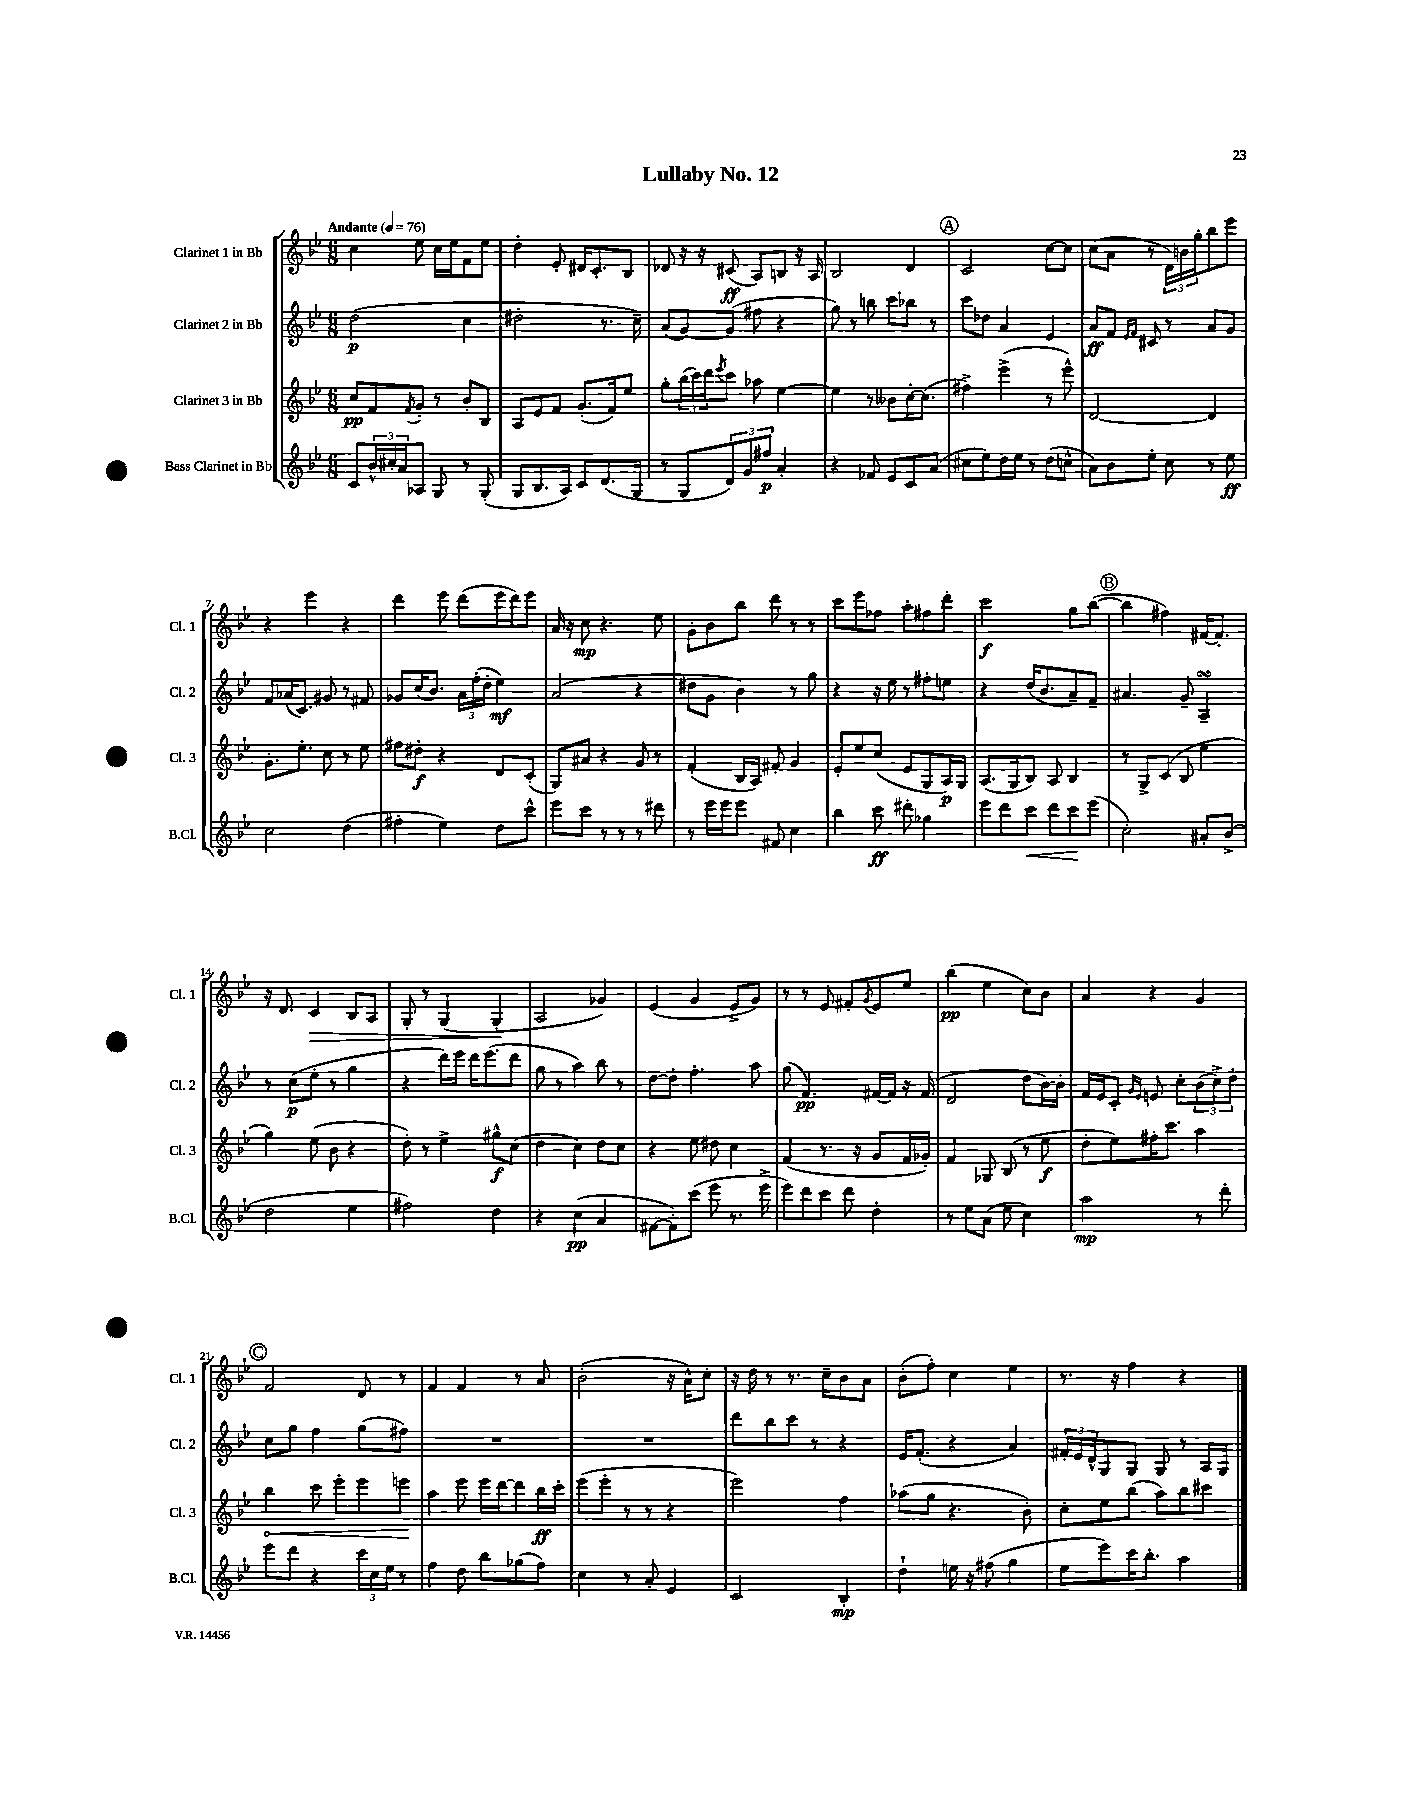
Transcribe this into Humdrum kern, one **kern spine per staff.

**kern	**dynam	**kern	**dynam	**kern	**dynam	**kern	**dynam
*part4	*part4	*part3	*part3	*part2	*part2	*part1	*part1
*staff4	*staff4	*staff3	*staff3	*staff2	*staff2	*staff1	*staff1
*I"Bass Clarinet in Bb	*	*I"Clarinet 3 in Bb	*	*I"Clarinet 2 in Bb	*	*I"Clarinet 1 in Bb	*
*I'B.Cl.	*	*I'Cl. 3	*	*I'Cl. 2	*	*I'Cl. 1	*
*clefG2	*	*clefG2	*	*clefG2	*	*clefG2	*
*k[b-e-]	*	*k[b-e-]	*	*k[b-e-]	*	*k[b-e-]	*
*M6/8	*	*M6/8	*	*M6/8	*	*M6/8	*
*MM76	*	*MM76	*	*MM76	*	*MM76	*
=1	=1	=1	=1	=1	=1	=1	=1
!	!	!	!	!	!	!LO:TX:a:B:t=Andante	!
8c/L	.	8cc/L	pp	(2dd\	p	4cc\	.
24b-^^/L	.	8f/	.	.	.	.	.
24cc#X'/	.	.	.	.	.	.	.
24a/J	.	.	.	.	.	.	.
.	.	8qf/	.	.	.	.	.
8A-X/J	.	8g'/J	.	.	.	8ee-\	.
8G/	.	8r	.	.	.	16cc\LL	.
.	.	.	.	.	.	16ee-\J	.
8r	.	8b-'/L	.	4cc\	.	8f\	.
(8G'/	.	8B-/J	.	.	.	8ee-\J	.
=2	=2	=2	=2	=2	=2	=2	=2
8G/L	.	8A/L	.	2dd#X'\	.	4dd'\	.
8.B-/	.	8e-/	.	.	.	.	.
.	.	8f/J	.	.	.	8e-'/	.
16A/Jk)	.	.	.	.	.	.	.
8c/L	.	(8.g'/L	.	.	.	16d#X/KL	.
.	.	.	.	.	.	8.c'/	.
(8.d/	.	.	.	8.r	.	.	.
.	.	16f/k)	.	.	.	.	.
.	.	8ee-/J	.	.	.	8B-/J	.
16G/Jk	.	.	.	16cc~\)	.	.	.
=3	=3	=3	=3	=3	=3	=3	=3
8r	.	8gg'\L	.	(8a/L	.	8d-X/	.
8G/L	.	(24bb-\L	.	[8g/)	.	16r	.
.	.	24ccc\)	.	.	.	.	.
.	.	.	.	.	.	16r	.
.	.	24ddd\J	.	.	.	.	.
.	.	8qeee-/	.	.	.	.	.
12d/)	.	8ccc\J	.	(8g/J]	.	(8c#X/	ff
12g/	.	.	.	.	.	.	.
.	.	8aa-X\	.	8ff#X\	.	8A/L)	.
12ff#X/J	p	.	.	.	.	.	.
4a'/	.	[4ee-\	.	4r	.	8Bn/J	.
.	.	.	.	.	.	16r	.
.	.	.	.	.	.	16A/	.
=4	=4	=4	=4	=4	=4	=4	=4
4r	.	4ee-\]	.	8gg\)	.	2B-/	.
.	.	.	.	8r	.	.	.
8f-X/	.	8r	.	8bbn\	.	.	.
8e-/L	.	8b--X\L	.	8ccc\L	.	.	.
8c/	.	[16cc'\K	.	8bb-X\J	.	4d/	.
.	.	(8.cc\J]	.	.	.	.	.
(8a/J	.	.	.	8r	.	.	.
!!LO:REH:place=s1:t=A
=5	=5	=5	=5	=5	=5	=5	=5
8cc#X\L	.	4ff#X^\)	.	8ccc\L	.	2c/	.
8ee-\)	.	.	.	8dd-X\J	.	.	.
16dd\L	.	(4eee-^\	.	4a/	.	.	.
16ee-\JJ	.	.	.	.	.	.	.
8r	.	.	.	.	.	.	.
(8dd\L	.	8r	.	4e-/	.	[8cc\L	.
8ccn^^\J	.	8eee-^^\)	.	.	.	8cc\J]	.
=6	=6	=6	=6	=6	=6	=6	=6
8a\L)	.	[2d/	.	8a/L	ff	(8cc\L	.
8b-\	.	.	.	8f/J	.	8a\J	.
.	.	.	.	16qqe-/LL	.	.	.
.	.	.	.	16qqf/JJ	.	.	.
8ee-'\J	.	.	.	8c#X/	.	8r	.
8cc\	.	.	.	8r	.	24d\LL)	.
.	.	.	.	.	.	24bn\	.
.	.	.	.	.	.	24gg'\J	.
8r	.	4d/]	.	8a/L	.	8bb-\	.
8ee-\	ff	.	.	8g/J	.	8eee-\J	.
!!LO:LB:g=z
=7	=7	=7	=7	=7	=7	=7	=7
2cc\	.	8.g'\L	.	8f/L	.	4r	.
.	.	.	.	(16a-X/K	.	.	.
.	.	8.ee-'\J	.	8.c/J)	.	.	.
.	.	.	.	.	.	4eee-\	.
.	.	8cc\	.	8g#X/	.	.	.
(4dd\	.	8r	.	8r	.	4r	.
.	.	8ee-\	.	8f#X/	.	.	.
=8	=8	=8	=8	=8	=8	=8	=8
4ff#X'\	.	8ff#X\L	.	8g-X/L	.	4ddd\	.
.	.	8dd#X'\J	f	(16cc/K	.	.	.
.	.	.	.	8.b-/J)	.	.	.
4ee-\)	.	4r	.	.	.	8eee-\	.
.	.	.	.	24a\LL	.	(8ddd\L	.
.	.	.	.	(24ff'\	.	.	.
.	.	.	.	24dd'\JJ	.	.	.
8dd\L	.	8d/L	.	4ee-\)	mf	16eee-\L	.
.	.	.	.	.	.	16ddd\J)	.
8ccc^^\J	.	(8c'/J	.	.	.	8eee-\J	.
=9	=9	=9	=9	=9	=9	=9	=9
8eee-\L	.	8G/L)	.	(2a/	.	16a/	.
.	.	.	.	.	.	16r	.
8ccc\J	.	8a#X/J	.	.	.	8cc\	mp
8r	.	4r	.	.	.	4.r	.
8r	.	.	.	.	.	.	.
8r	.	8g/	.	4r	.	.	.
8ddd#X\	.	8r	.	.	.	8ee-\	.
=10	=10	=10	=10	=10	=10	=10	=10
8r	.	(4f'/	.	8dd#X\L	.	8g'\L	.
16eee-\LL	.	.	.	8g\J	.	8b-\	.
16eee-\J	.	.	.	.	.	.	.
8eee-\J	.	16B-/LL	.	4b-\)	.	8bb-\J	.
.	.	16A/JJ)	.	.	.	.	.
8f#X/	.	8f#X'/	.	.	.	8ddd\	.
4cc\	.	4g/	.	8r	.	8r	.
.	.	.	.	8gg\	.	8r	.
=11	=11	=11	=11	=11	=11	=11	=11
4bb-\	.	8e-'/L	.	4r	.	8ccc\L	.
.	.	8ee-/	.	.	.	8eee-\	.
8ccc\	ff	(8cc/J	.	16r	.	8ff-X\J	.
.	.	.	.	16ee-\	.	.	.
8ddd#X'\	.	8e-/L	.	8r	.	8aa'\L	.
4gg-X\	.	8G/	.	8ff#X'\L	.	8ff#X\	.
.	.	16A/L)	p	8een\J	.	8ddd'\J	.
.	.	16G/JJ	.	.	.	.	.
=12	=12	=12	=12	=12	=12	=12	=12
8eee-\L	.	(8.A/L	.	4r	.	2ccc\	f
8ddd\	.	.	.	.	.	.	.
.	.	16G/k	.	.	.	.	.
!	!LO:HP:b	!	!	!	!	!	!
8ccc\J	<	8B-/J)	.	(16dd/KL	.	.	.
.	.	.	.	8.b-/	.	.	.
8ddd\L	.	8A/	.	.	.	.	.
8ccc\	.	4B-/	.	8a~/)	.	8gg\L	.
(8eee-\J	[	.	.	8f~/J	.	([8bb-\J	.
!!LO:REH:place=s1:t=B
=13	=13	=13	=13	=13	=13	=13	=13
2cc'\)	.	8r	.	4.a#X/	.	4bb-\]	.
.	.	8G^/L	.	.	.	.	.
.	.	(8c/J	.	.	.	4ff#X\)	.
.	.	8B-/	.	8g~/	.	.	.
8a#X'/L	.	4ee-\	.	4AsSsS~/	.	[16f#X/KL	.
.	.	.	.	.	.	8.f#'/J]	.
(8b-^/J	.	.	.	.	.	.	.
!!LO:LB:g=z
=14	=14	=14	=14	=14	=14	=14	=14
2dd\	.	4gg\)	.	8r	.	16r	.
.	.	.	.	.	.	8.d/	.
.	.	.	.	(8cc\L	p	.	.
!	!	!	!	!	!	!	!LO:HP:b
.	.	(8ee-\	.	8ee-'\J	.	4c/	>
.	.	8b-\	.	8r	.	.	.
4ee-\	.	4r	.	4gg\	.	8B-/L	.
.	.	.	.	.	.	8A/J	.
=15	=15	=15	=15	=15	=15	=15	=15
2ff#X\)	.	8dd'\)	.	4r	.	8G'/	.
.	.	8r	.	.	.	8r	.
.	.	4ee-^\	.	16ddd\LL)	.	(4G/	.
.	.	.	.	16eee-\JJ	.	.	.
.	.	.	.	16ddd\KL	.	.	.
.	.	.	.	(8.eee-\	.	.	.
4dd\	.	8gg#X^^\L	f	.	.	4G'/	.
.	.	(8cc\J	.	8ddd\J	.	.	.
.	.	.	.	.	.	.	]
=16	=16	=16	=16	=16	=16	=16	=16
4r	.	4dd\	.	8gg\	.	2A/	.
.	.	.	.	8r	.	.	.
(4cc\	pp	4cc\)	.	4aa\)	.	.	.
4a/	.	8dd\L	.	8bb-\	.	4g-X/)	.
.	.	8cc\J	.	8r	.	.	.
=17	=17	=17	=17	=17	=17	=17	=17
[8f#X\L	.	4r	.	[8dd\L	.	(4e-/	.
8f#'\])	.	.	.	8dd'\J]	.	.	.
(8ccc\J	.	8ee-\	.	4.ff'\	.	4g/	.
8eee-\	.	8dd#X\	.	.	.	.	.
8.r	.	4cc\	.	.	.	8e-^/L	.
.	.	.	.	8aa\	.	8g/J)	.
16eee-^\	.	.	.	.	.	.	.
=18	=18	=18	=18	=18	=18	=18	=18
8eee-\L)	.	(4f/	.	(8gg\	.	8r	.
8ddd\	.	.	.	4.f/)	pp	8r	.
8ccc\J	.	8.r	.	.	.	8e-/	.
8ddd\	.	.	.	.	.	8f#X'/L	.
.	.	16r	.	.	.	.	.
.	.	.	.	.	.	8qg/	.
4dd'\	.	8g/L	.	[16f#X/LL	.	8e-/	.
.	.	.	.	16f#/JJ]	.	.	.
.	.	16f/L	.	16r	.	8ee-/J	.
.	.	16g-X'/JJ)	.	(16f#/	.	.	.
=19	=19	=19	=19	=19	=19	=19	=19
8r	.	4f/	.	2d/	.	(4bb-\	pp
8ee-\L	.	.	.	.	.	.	.
(8a\J	.	8G-X/	.	.	.	4ee-\	.
8ee-\	.	(8B-/	.	.	.	.	.
4cc\)	.	8r	.	8dd\L	.	8cc\L)	.
.	.	8ee-\	f	[16b-\L)	.	8b-\J	.
.	.	.	.	16b-'\JJ]	.	.	.
=20	=20	=20	=20	=20	=20	=20	=20
2aa\	mp	8dd'\L	.	16f/LL	.	4a/	.
.	.	.	.	16e-/J	.	.	.
.	.	8ee-\)	.	8c'/J	.	.	.
.	.	.	.	16qqg/LL	.	.	.
.	.	.	.	16qqe-/JJ	.	.	.
.	.	16ff#X'\K	.	8en/	.	4r	.
.	.	8.ccc\J	.	.	.	.	.
.	.	.	.	8cc'\L	.	.	.
8r	.	4aa\	.	(12b-\	.	4g/	.
.	.	.	.	12cc^\)	.	.	.
8ddd'\	.	.	.	.	.	.	.
.	.	.	.	12dd'\J	.	.	.
!!LO:LB:g=z
!!LO:REH:place=s1:t=C
=21	=21	=21	=21	=21	=21	=21	=21
!	!	!	!LO:HP:b	!	!	!	!
8eee-\L	.	4bb-\	<	8cc\L	.	2f/	.
8ddd\J	.	.	.	8gg\J	.	.	.
4r	.	8ccc\	.	4ff\	.	.	.
.	.	8eee-'\L	.	.	.	.	.
24ccc\LL	.	8eee-\	.	(8gg\L	.	8d/	.
24cc\	.	.	.	.	.	.	.
24ee-\JJ	.	.	.	.	.	.	.
8r	.	8eeen\J	.	8ff#X\J)	.	8r	.
.	.	.	[	.	.	.	.
=22	=22	=22	=22	=22	=22	=22	=22
4ff\	.	4aa\	.	2.r	.	4f/	.
8dd\	.	8eee-\	.	.	.	4f/	.
8bb-\L	.	16eee-\LL	.	.	.	.	.
.	.	[16ddd\J	.	.	.	.	.
(8gg-X\	.	8ddd\]	.	.	.	8r	.
8ff\J)	.	16bb-\L	ff	.	.	8a/	.
.	.	16ccc'\JJ	.	.	.	.	.
=23	=23	=23	=23	=23	=23	=23	=23
4cc\	.	(8eee-\L	.	2.r	.	(2b-'\	.
.	.	8eee-'\J	.	.	.	.	.
8r	.	8r	.	.	.	.	.
8a'/	.	8r	.	.	.	.	.
4e-/	.	4r	.	.	.	16r	.
.	.	.	.	.	.	16a^^\KL)	.
.	.	.	.	.	.	8cc'\J	.
=24	=24	=24	=24	=24	=24	=24	=24
2c/	.	2eee-\)	.	8ddd\L	.	16r	.
.	.	.	.	.	.	16dd\	.
.	.	.	.	8bb-\	.	8r	.
.	.	.	.	8ccc\J	.	8.r	.
.	.	.	.	8r	.	.	.
.	.	.	.	.	.	16cc~\KL	.
4B-'/	mp	4ff\	.	4r	.	8b-\	.
.	.	.	.	.	.	8a\J	.
=25	=25	=25	=25	=25	=25	=25	=25
4dd`\	.	(8aa-X\L	.	16e-/KL	.	(8b-'\L	.
.	.	.	.	(8.f'/J	.	.	.
.	.	8gg\J	.	.	.	8ff'\J)	.
16een\	.	4.r	.	4r	.	4cc\	.
16r	.	.	.	.	.	.	.
(8ff#X\	.	.	.	.	.	.	.
4gg\	.	.	.	4a/)	.	4ee-\	.
.	.	8b-'\)	.	.	.	.	.
=26	=26	=26	=26	=26	=26	=26	=26
8ee-\L	.	8cc'\L	.	24f#X'/LL	.	8.r	.
.	.	.	.	24e-/	.	.	.
.	.	.	.	24d^^/J	.	.	.
8eee-\)	.	8ee-\	.	8G/	.	.	.
.	.	.	.	.	.	16r	.
16ccc\K	.	(8bb-\J	.	8G/J	.	4ff\	.
8.bb-'\J	.	.	.	.	.	.	.
.	.	8aa\L)	.	8G/	.	.	.
4aa\	.	8bb-\	.	8r	.	4r	.
.	.	8ccc#X\J	.	16A/LL	.	.	.
.	.	.	.	16G/JJ	.	.	.
==	==	==	==	==	==	==	==
*-	*-	*-	*-	*-	*-	*-	*-
